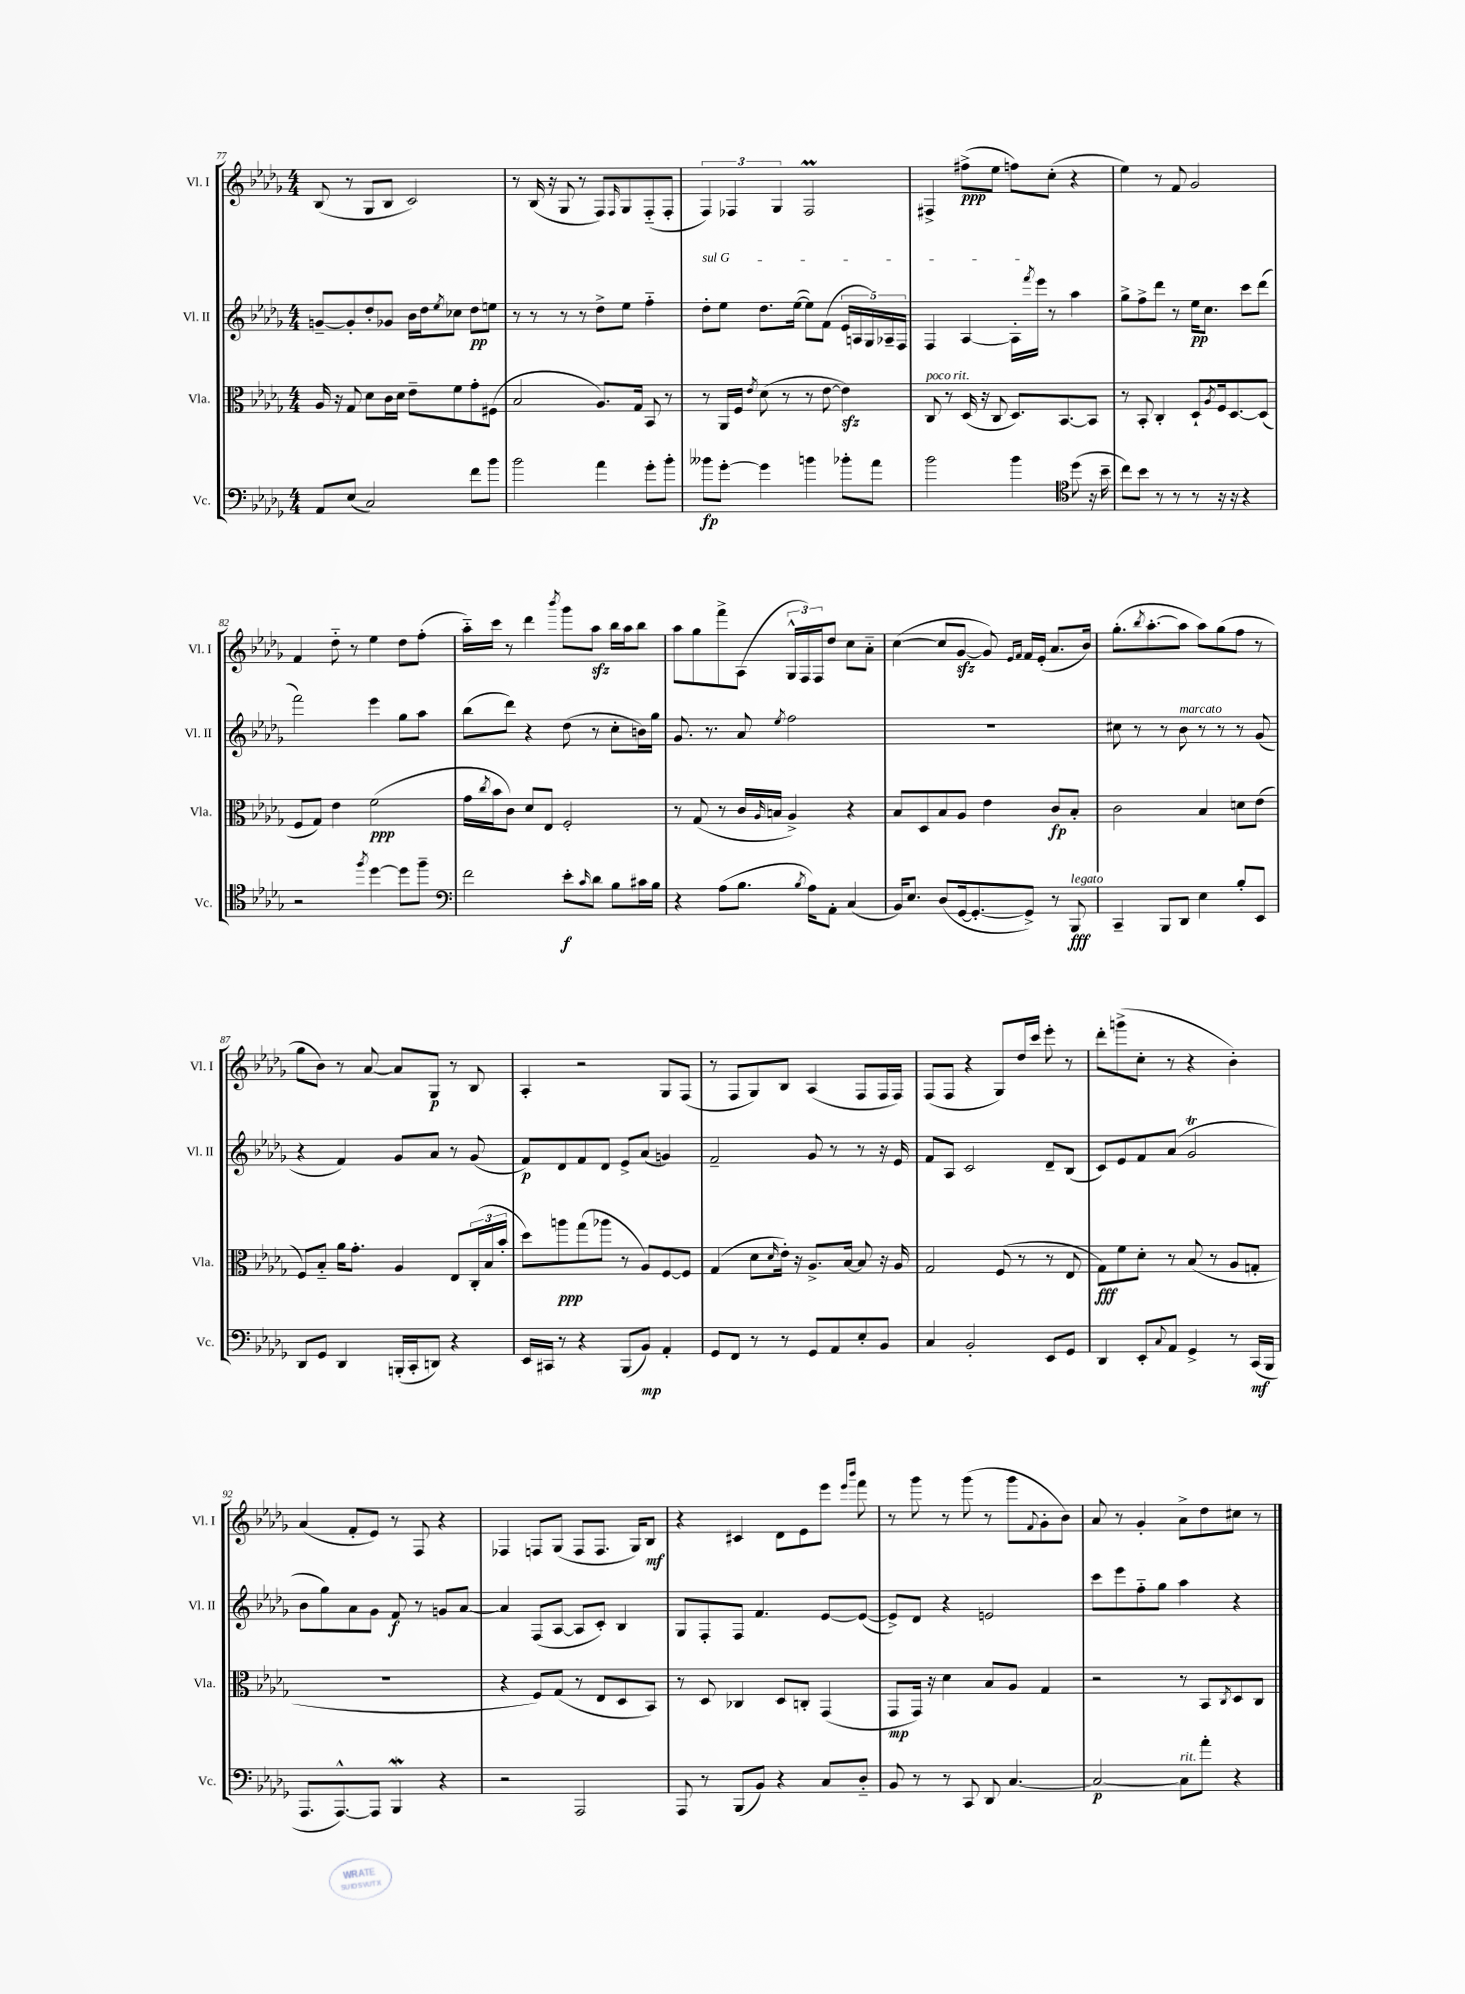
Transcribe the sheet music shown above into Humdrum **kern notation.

**kern	**kern	**kern	**kern
*staff4	*staff3	*staff2	*staff1
*clefF4	*clefC3	*clefG2	*clefG2
*k[b-e-a-d-g-]	*k[b-e-a-d-g-]	*k[b-e-a-d-g-]	*k[b-e-a-d-g-]
*M4/4	*M4/4	*M4/4	*M4/4
8AA-	16A-	[8g~	(8B-
.	16r	.	.
(8E-	8G-	8g']	8r
2C)	8d-	8dd-'	8G-
.	16c	8g-	8B-
.	16d-	.	.
.	8e-~	16b-	2c)
.	.	16dd-	.
.	.	8qee-	.
.	8f	8cc-	.
8f	8g-'	8dd-	.
8b-	(8F#	8ee	.
=	=	=	=
2b-	2B-	8r	8r
.	.	8r	(16B-
.	.	.	16r
.	.	8r	8G-
.	.	8r	8r
4a-	8.A-)	8dd-^	8F)
.	.	.	16qqF
.	.	8ee-	8G-
.	16G-	.	.
8g-'	8BB-	4ff'~	(8F'~
8b-'	8r	.	8F'
=	=	=	=
8b--	8r	8dd-'	6F)
[8g-'	16AA-	8ee-	.
.	.	.	6F-
.	16F	.	.
.	8qe-	.	.
4g-]	(8d-	8.dd-	.
.	.	.	6G-
.	8r	.	.
.	.	([16ee-	.
4b	8r	8ee-])	2F-
.	[8e-	(8f	.
8b-'	4e-])	20e-	.
.	.	20A	.
.	.	20G-)	.
8a-	.	.	.
.	.	20A-~	.
.	.	20F	.
=	=	=	=
2b-	8C	4F	4F#^
.	8r	.	.
.	(16D-	[4A-	(8ff#^
.	16r	.	.
.	8C	.	8ee-
4b-	8.D-)	16A-']	8ff)
.	.	8qfff	.
.	.	16eee-	.
.	.	8r	(8cc'
.	[8.BB-	.	.
*clefC4	*	*	*
(8dd-	.	4aa-	4r
16r	8BB-]	.	.
16b-~	.	.	.
=	=	=	=
8cc)	8r	8gg-^	4ee-)
8b-	8BB-'	8ff^	.
8r	4C'	8ddd-	8r
8r	.	8r	8f
8r	8D-`	16ee-	2g-
.	.	8.cc	.
.	8qA-	.	.
16r	16F	.	.
16r	[8.D-	.	.
4r	.	8ccc	.
.	(8D-]	(8ddd-	.
=	=	=	=
2r	8F	2fff)	4f
.	8G-)	.	.
.	4e-	.	8dd-'~
.	.	.	8r
8qff	.	.	.
[4dd-	(2f	4eee-	4ee-
8dd-]	.	8gg-	8dd-
8ff~	.	8aa-	(8ff'
=	=	=	=
*clefF4	*	*	*
2f	16g-	(8bb-	16aa-'~)
.	8qcc	.	.
.	16b-	.	16ccc
.	8c)	8ddd-)	8r
.	8d-	4r	4ddd-
.	8E-	.	.
.	.	.	8qbbb-
8e-'	2F'	(8dd-	8ggg-
16qqc	.	.	.
8d-	.	8r	8aa-
8B-	.	8cc'	16bb-
.	.	.	16aa-
16c#	.	16b)	8bb-
16B-	.	16gg-	.
=	=	=	=
4r	8r	8.g-	8aa-
.	(8G-	.	8gg-
.	.	8.r	.
(8A-	8r	.	8fff^
8.B-	16c	8a-	(8A-
.	16qqA-	.	.
.	16B	.	.
.	.	8qee-	.
.	4A-^)	2ff	24G-^^
.	.	.	24F)
8qB-	.	.	.
16A-)	.	.	.
.	.	.	24F
8AA-'	.	.	8dd-
(4C	4r	.	8cc
.	.	.	8a-'~
=	=	=	=
16BB-)	8B-	1r	([4cc
8.E-	.	.	.
.	8D-	.	.
(8D-	8B-	.	8cc]
[16GG-	8A-	.	[8g-
8.GG-'_	.	.	.
.	4e-	.	8g-])
.	.	.	16qqe-
.	.	.	16qqf
8GG-^])	.	.	16f
.	.	.	(16e-'
8r	8c	.	8.a-
8BBB-	8B-'	.	.
.	.	.	16b-)
=	=	=	=
4CC~	2c	8cc#	(8.gg-'
.	.	8r	.
.	.	.	8qbb-
.	.	.	[8.aa-'
8BBB-	.	8r	.
8DD-	.	8b-	8aa-]
4E-	4B-	8r	8aa-)
.	.	8r	(8gg-
8B-'	8d	8r	8ff
8EE-	(8e-	(8g-	8r
=	=	=	=
8DD-	8F)	4r	8gg-
8GG-	8B-'~	.	8b-)
4DD-	16a-	4f)	8r
.	8.g-'	.	.
.	.	.	[8a-
(16BBB'	4A-	8g-	8a-]
16CC'	.	.	.
8DD)	.	8a-	8G-
4r	8E-	8r	8r
.	(24C'	(8g-	8B-
.	24B-	.	.
.	24b-'	.	.
=	=	=	=
16EE-	8dd-)	8f)	4A-'
16CC#	.	.	.
8r	8aa	8d-	.
4r	(8gg-	8f	2r
.	8aa-	8d-	.
(8BBB-	8r	8e-^	.
8BB-)	8A-)	(8a-	.
4AA-'	[8F	4g)	8G-
.	8F]	.	(8F
=	=	=	=
8GG-	(4G-	2f~	8r
8FF	.	.	8F
8r	8d-	.	8G-)
.	16qqd-	.	.
8r	16e-')	.	8B-
.	16r	.	.
8GG-	8.A-^	8g-	(4A-
8AA-	.	8r	.
.	[16B-	.	.
8E-'	8B-]	8r	8F
8BB-	16r	16r	16F
.	16A-	16e-	16F)
=	=	=	=
4C	2G-	8f	(8F
.	.	8A-	8F
2BB-'	.	2c	4r
.	(8F	.	8G-)
.	8r	.	16dd-
.	.	.	16ccc
8EE-	8r	8d-~	8eee-'
8GG-	8E-	(8B-	8r
=	=	=	=
4DD-	8G-)	8c)	8ddd-'
.	8f	8e-	(8ggg^
8EE-'	8d-'	8f	8cc'
8qqC	.	.	.
8AA-	8r	(8a-	8r
4GG-^	(8B-	2g-	4r
.	8r	.	.
8r	8A-	.	4b-')
(16CC	8G'	.	.
16BBB-	.	.	.
=	=	=	=
8.AAA-	1r	8b-	(4a-
.	.	8gg-)	.
[8.AAA-^^)	.	.	.
.	.	8a-	8f'
8AAA-]	.	8g-	8e-)
4BBB-	.	8f	8r
.	.	8r	8F
4r	.	8g	4r
.	.	[8a-	.
=	=	=	=
2r	4r	4a-]	4F-
.	8F)	(8F	8F
.	(8G-	[8A-	(8G-
2AAA-	8r	8A-]	8F
.	8E-	8c')	8.F
.	8D-	4B-	.
.	.	.	16G-)
.	8BB-)	.	8B-
=	=	=	=
8AAA-	8r	8G-	4r
8r	8D-	8F'	.
(8BBB-	4C-	8F	4c#
8BB-)	.	4.f	.
4r	8D-	.	8d-
.	8C'	.	8e-
8C	(4GG-	[8e-	8eee-
.	.	.	16qqeee-
.	.	.	16qqbbb-
8D-'~	.	(8e-_	8fff
=	=	=	=
8BB-	8GG-	8e-^])	8r
8r	16GG-)	8d-	8ggg-
.	16r	.	.
8r	4d-	4r	8r
8CC	.	.	(8ggg-
8DD-	8B-	2e	8r
[4.C	8A-	.	8ggg-
.	.	.	8qqf
.	4G-	.	8g-'
.	.	.	8b-)
=	=	=	=
2C_	2r	8ccc	8a-
.	.	8eee-	8r
.	.	8ff'~	4g-'
.	.	8gg-	.
8C]	8r	4aa-	8a-^
8a-'	8BB-	.	8dd-
.	8qC	.	.
4r	8D-	4r	8cc#
.	8C	.	8r
==	==	==	==
*-	*-	*-	*-
